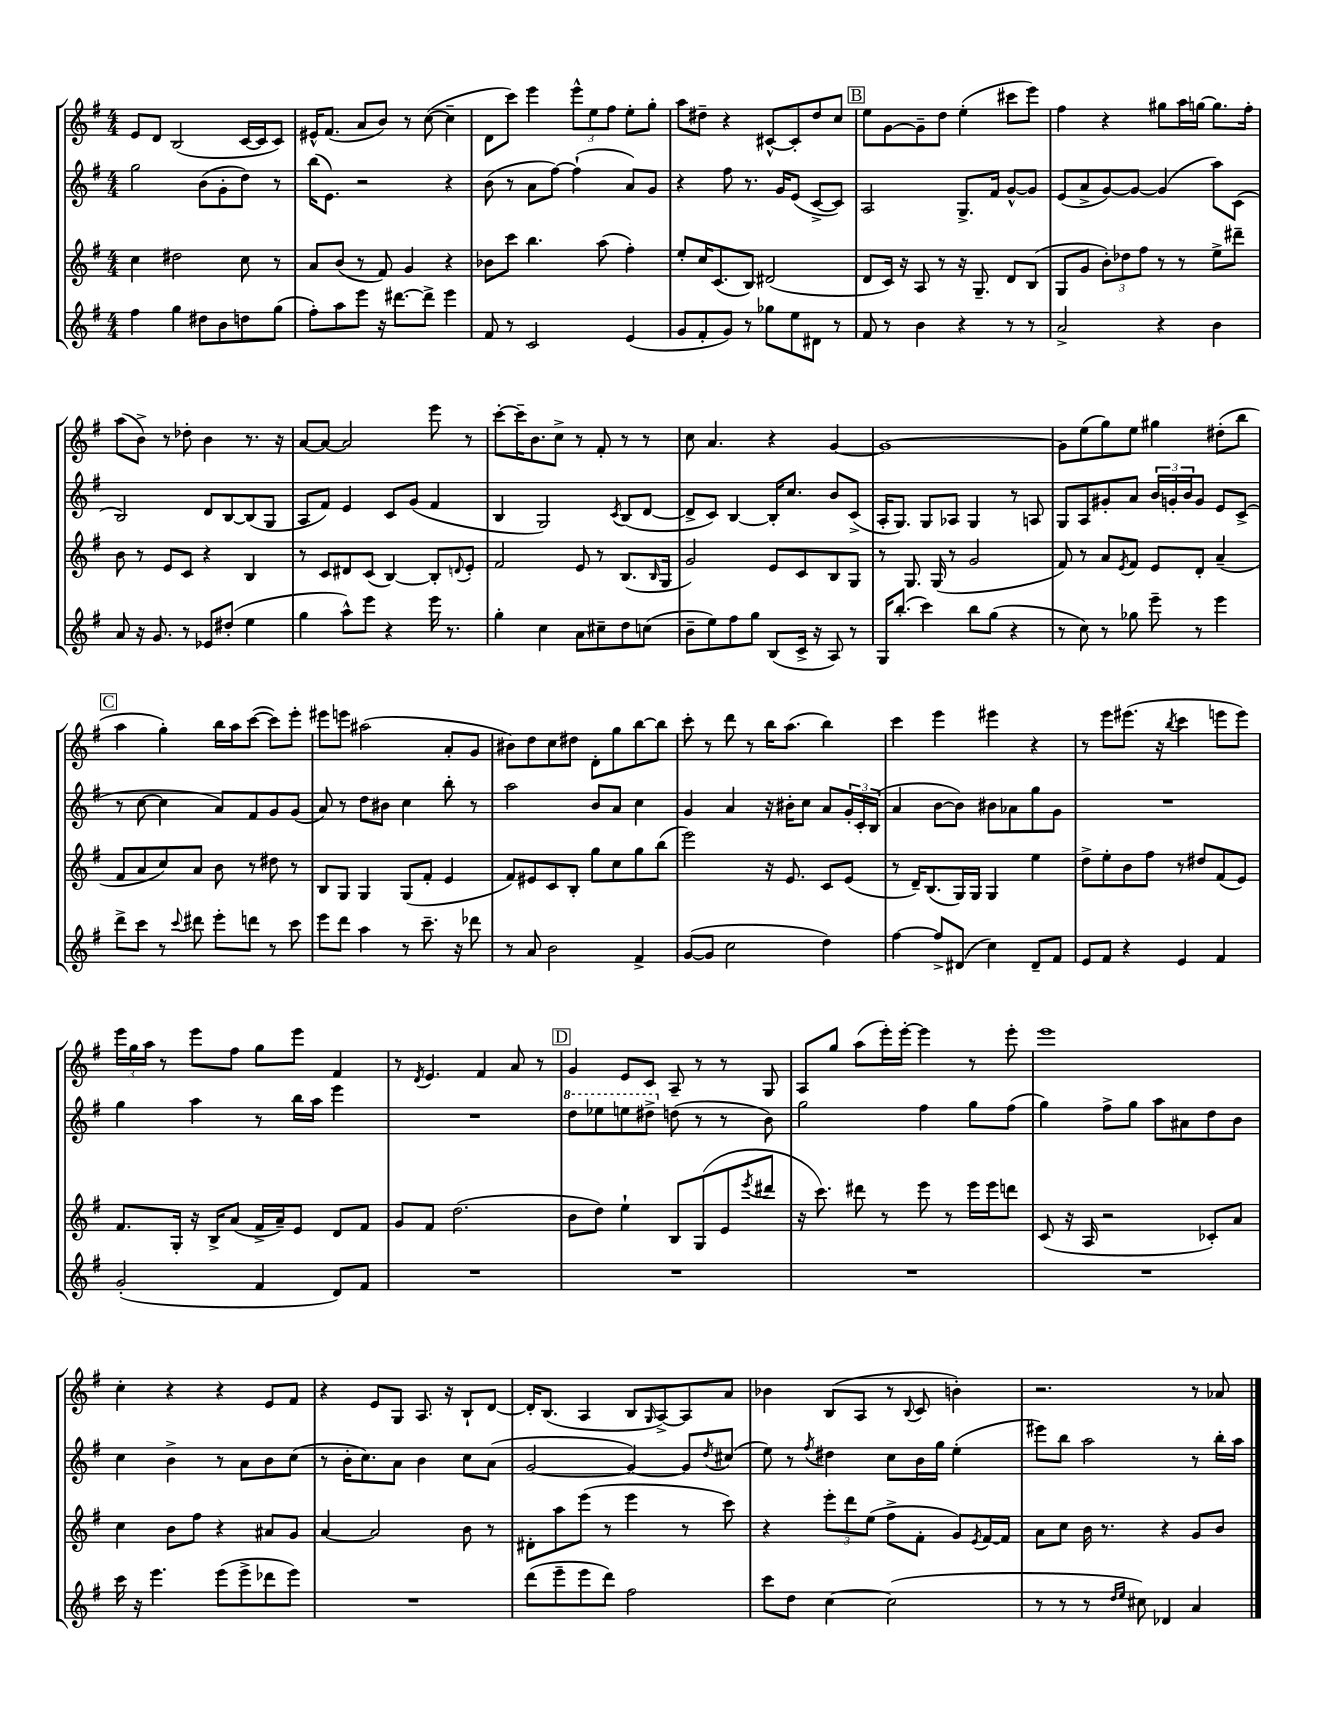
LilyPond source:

<<
\new StaffGroup <<
\new Staff = "s0" {
    \clef treble \key g \major \numericTimeSignature \time 4/4
    e'8 d'8 b2( c'16~ c'16 c'8) |
    eis'16-^ fis'8.( a'8 b'8) r8 c''8~( c''4-- |
    d'8 c'''8) e'''4 \tuplet 3/2 { e'''8-^ e''8 fis''8 } e''8-. g''8-. |
    a''8 dis''8-- r4 cis'8~-^ cis'8-. dis''8 c''8 |
    \mark \markup { \box "B" } e''8 g'8~ g'8-- d''8 e''4-.( cis'''8 e'''8) |
    fis''4 r4 gis''8 a''16 g''16~ g''8. fis''16-. |
    a''8( b'8->) r8 des''8-. b'4 r8. r16 |
    a'8~ a'8~ a'2 e'''8 r8 |
    c'''8~-. c'''16-- b'8. c''8-> r8 fis'8-. r8 r8 |
    c''8 a'4. r4 g'4~ |
    g'1~ |
    g'8 e''8( g''8) e''8 gis''4 dis''8-.( b''8 |
    \mark \markup { \box "C" } a''4 g''4-.) b''16 a''16 c'''8~( c'''8) e'''8-. |
    eis'''8 e'''8 ais''2( a'8-. g'8 |
    bis'8) d''8 c''8 dis''8 d'8-. g''8 b''8~ b''8 |
    c'''8-. r8 d'''8 r8 b''16 a''8.( b''4) |
    c'''4 e'''4 eis'''4 r4 |
    r8 e'''8 eis'''8.( r16 \acciaccatura { b''8 } c'''4 e'''8 e'''8) |
    \tuplet 3/2 { e'''16 g''16 a''16 } r8 e'''8 fis''8 g''8 e'''8 fis'4 |
    r8 \acciaccatura { d'8 } e'4. fis'4 a'8 r8 |
    \mark \markup { \box "D" } g'4 e'8 c'8 a8-- r8 r8 g8 |
    a8 g''8 a''8( e'''16-.) e'''16~-. e'''4 r8 e'''8-. |
    e'''1 |
    c''4-. r4 r4 e'8 fis'8 |
    r4 e'8 g8 a8. r16 b8-! d'8~ |
    d'16-. b8.( a4 b8 \grace { g16 } a8~->) a8 a'8 |
    bes'4 b8( a8 r8 \appoggiatura { b8 } c'8 b'4-.) |
    r2. r8 aes'8 \bar "|." |
}
\new Staff = "s1" {
    \clef treble \key g \major \numericTimeSignature \time 4/4
    g''2 b'8( g'8-. d''8) r8 |
    b''16( e'8.) r2 r4 |
    b'8( r8 a'8 fis''8~) fis''4-!( a'8) g'8 |
    r4 fis''8 r8. g'16 e'8( c'8~-> c'8) |
    \mark \markup { \box "B" } a2 g8.-> fis'16 g'8~-^ g'8 |
    e'8( a'8-> g'8~) g'8~ g'4( a''8) c'8( |
    b2) d'8 b8~ b8( g8 |
    a8 fis'8) e'4 c'8 g'8( fis'4 |
    b4 g2) \acciaccatura { c'8 } b8( d'8~ |
    d'8-> c'8) b4~ b16-. c''8. b'8 c'8->( |
    a16-. g8.) g8 aes8 g4 r8 a8 |
    g8 a8 gis'8-. a'8 \tuplet 3/2 { b'16 g'16-. b'16 } g'8 e'8 c'8->( |
    \mark \markup { \box "C" } r8 c''8~ c''4 a'8) fis'8 g'8 g'8( |
    a'8) r8 d''8 bis'8 c''4 b''8-. r8 |
    a''2 b'8 a'8 c''4 |
    g'4 a'4 r16 bis'16-. c''8 a'8 \tuplet 3/2 { g'16-. c'16-. b16( } |
    a'4 b'8~ b'8) bis'8 aes'8 g''8 g'8 |
    R1 |
    g''4 a''4 r8 b''16 a''16 e'''4 |
    R1 |
    \mark \markup { \box "D" } \ottava #1 d'''8 ees'''8 e'''8 dis'''8-> \ottava #0 d''!8( r8 r8 b'8) |
    g''2 fis''4 g''8 fis''8( |
    g''4) fis''8-> g''8 a''8 ais'8 d''8 b'8 |
    c''4 b'4-> r8 a'8 b'8 c''8( |
    r8 b'16-. c''8.) a'8 b'4 c''8 a'8( |
    g'2~ g'4~) g'8 \acciaccatura { d''8 } cis''8( |
    e''8) r8 \acciaccatura { fis''8 } dis''4 c''8 b'16 g''16 e''4-.( |
    eis'''8) b''8 a''2 r8 b''16-. a''16 \bar "|." |
}
\new Staff = "s2" {
    \clef treble \key g \major \numericTimeSignature \time 4/4
    c''4 dis''2 c''8 r8 |
    a'8 b'8( r8 fis'8) g'4 r4 |
    bes'8 c'''8 b''4. a''8( fis''4-.) |
    e''8-. c''16 c'8.( b8) dis'2( |
    \mark \markup { \box "B" } d'8 c'16) r16 a8 r8 r16 g8.-- d'8 b8( |
    g8 g'8 \tuplet 3/2 { b'8-.) des''8 fis''8 } r8 r8 e''8-> dis'''8-- |
    b'8 r8 e'8 c'8 r4 b4 |
    r8 c'8 dis'8 c'8( b4~) b8-. \appoggiatura { d'8 } e'8-. |
    fis'2 e'8 r8 b8.( \grace { b16 } g16 |
    g'2) e'8 c'8 b8 g8 |
    r8 g8. g16( r8 g'2 |
    fis'8) r8 a'8 \acciaccatura { e'8 } fis'8 e'8 d'8-. a'4--( |
    \mark \markup { \box "C" } fis'8 a'8 c''8) a'8 b'8 r8 dis''8 r8 |
    b8 g8 g4 g8( fis'8-. e'4 |
    fis'8) eis'8 c'8 b8-. g''8 c''8 g''8 b''8( |
    e'''2) r16 e'8. c'8 e'8( |
    r8 d'16--) b8.( g16) g16 g4 e''4 |
    d''8-> e''8-. b'8 fis''8 r8 dis''8 fis'8( e'8) |
    fis'8. g16-. r16 b16-> a'8( fis'16-> a'16--) e'8 d'8 fis'8 |
    g'8 fis'8 d''2.( |
    \mark \markup { \box "D" } b'8 d''8) e''4-! b8 g8( e'8 \acciaccatura { e'''8 } dis'''8 |
    r16 c'''8.) dis'''8 r8 e'''8 r8 e'''16 e'''16 d'''8 |
    c'8( r16 a16 r2 ces'8-.) a'8 |
    c''4 b'8 fis''8 r4 ais'8 g'8 |
    a'4~ a'2 b'8 r8 |
    dis'8-. a''8 e'''8( r8 e'''4 r8 c'''8) |
    r4 \tuplet 3/2 { e'''8-. d'''8 e''8( } fis''8-> fis'8-. g'8) \acciaccatura { e'8 } fis'16~ fis'16 |
    a'8 c''8 b'16 r8. r4 g'8 b'8 \bar "|." |
}
\new Staff = "s3" {
    \clef treble \key g \major \numericTimeSignature \time 4/4
    fis''4 g''4 dis''8 b'8 d''8 g''8( |
    fis''8-.) a''8 e'''8 r16 dis'''8.~ dis'''8-> e'''4 |
    fis'8 r8 c'2 e'4( |
    g'8 fis'8-. g'8) r8 ges''8 e''8 dis'8 r8 |
    \mark \markup { \box "B" } fis'8 r8 b'4 r4 r8 r8 |
    a'2-> r4 b'4 |
    a'8 r16 g'8. r8 ees'8 dis''8-.( e''4 |
    g''4 a''8-^) e'''8 r4 e'''16 r8. |
    g''4-. c''4 a'8 cis''8-- d''8 c''8( |
    b'8-- e''8) fis''8 g''8 b8( c'16-> r16 a8) r8 |
    g16 b''8.-.( c'''4) b''8 g''8( r4 |
    r8 c''8) r8 ges''8 e'''8-- r8 e'''4 |
    \mark \markup { \box "C" } d'''8-> c'''8 r8 \appoggiatura { c'''8 } dis'''8 e'''8-. d'''8 r8 c'''8 |
    e'''8 d'''8 a''4 r8 c'''8.-- r16 des'''8 |
    r8 a'8 b'2 fis'4-> |
    g'8~( g'8 c''2 d''4) |
    fis''4~ fis''8-> dis'8( c''4) dis'8-- fis'8 |
    e'8 fis'8 r4 e'4 fis'4 |
    g'2-.( fis'4 d'8) fis'8 |
    R1 |
    \mark \markup { \box "D" } R1 |
    R1 |
    R1 |
    c'''16 r16 e'''4. e'''8( e'''8-> des'''8 e'''8) |
    R1 |
    d'''8( e'''8-- e'''8 d'''8) fis''2 |
    c'''8 d''8 c''4~ c''2( |
    r8 r8 r8 \grace { d''16 e''16 } cis''8) des'4 a'4 \bar "|." |
}
>>
>>
\layout { \context { \Score \remove "Bar_number_engraver" } }
